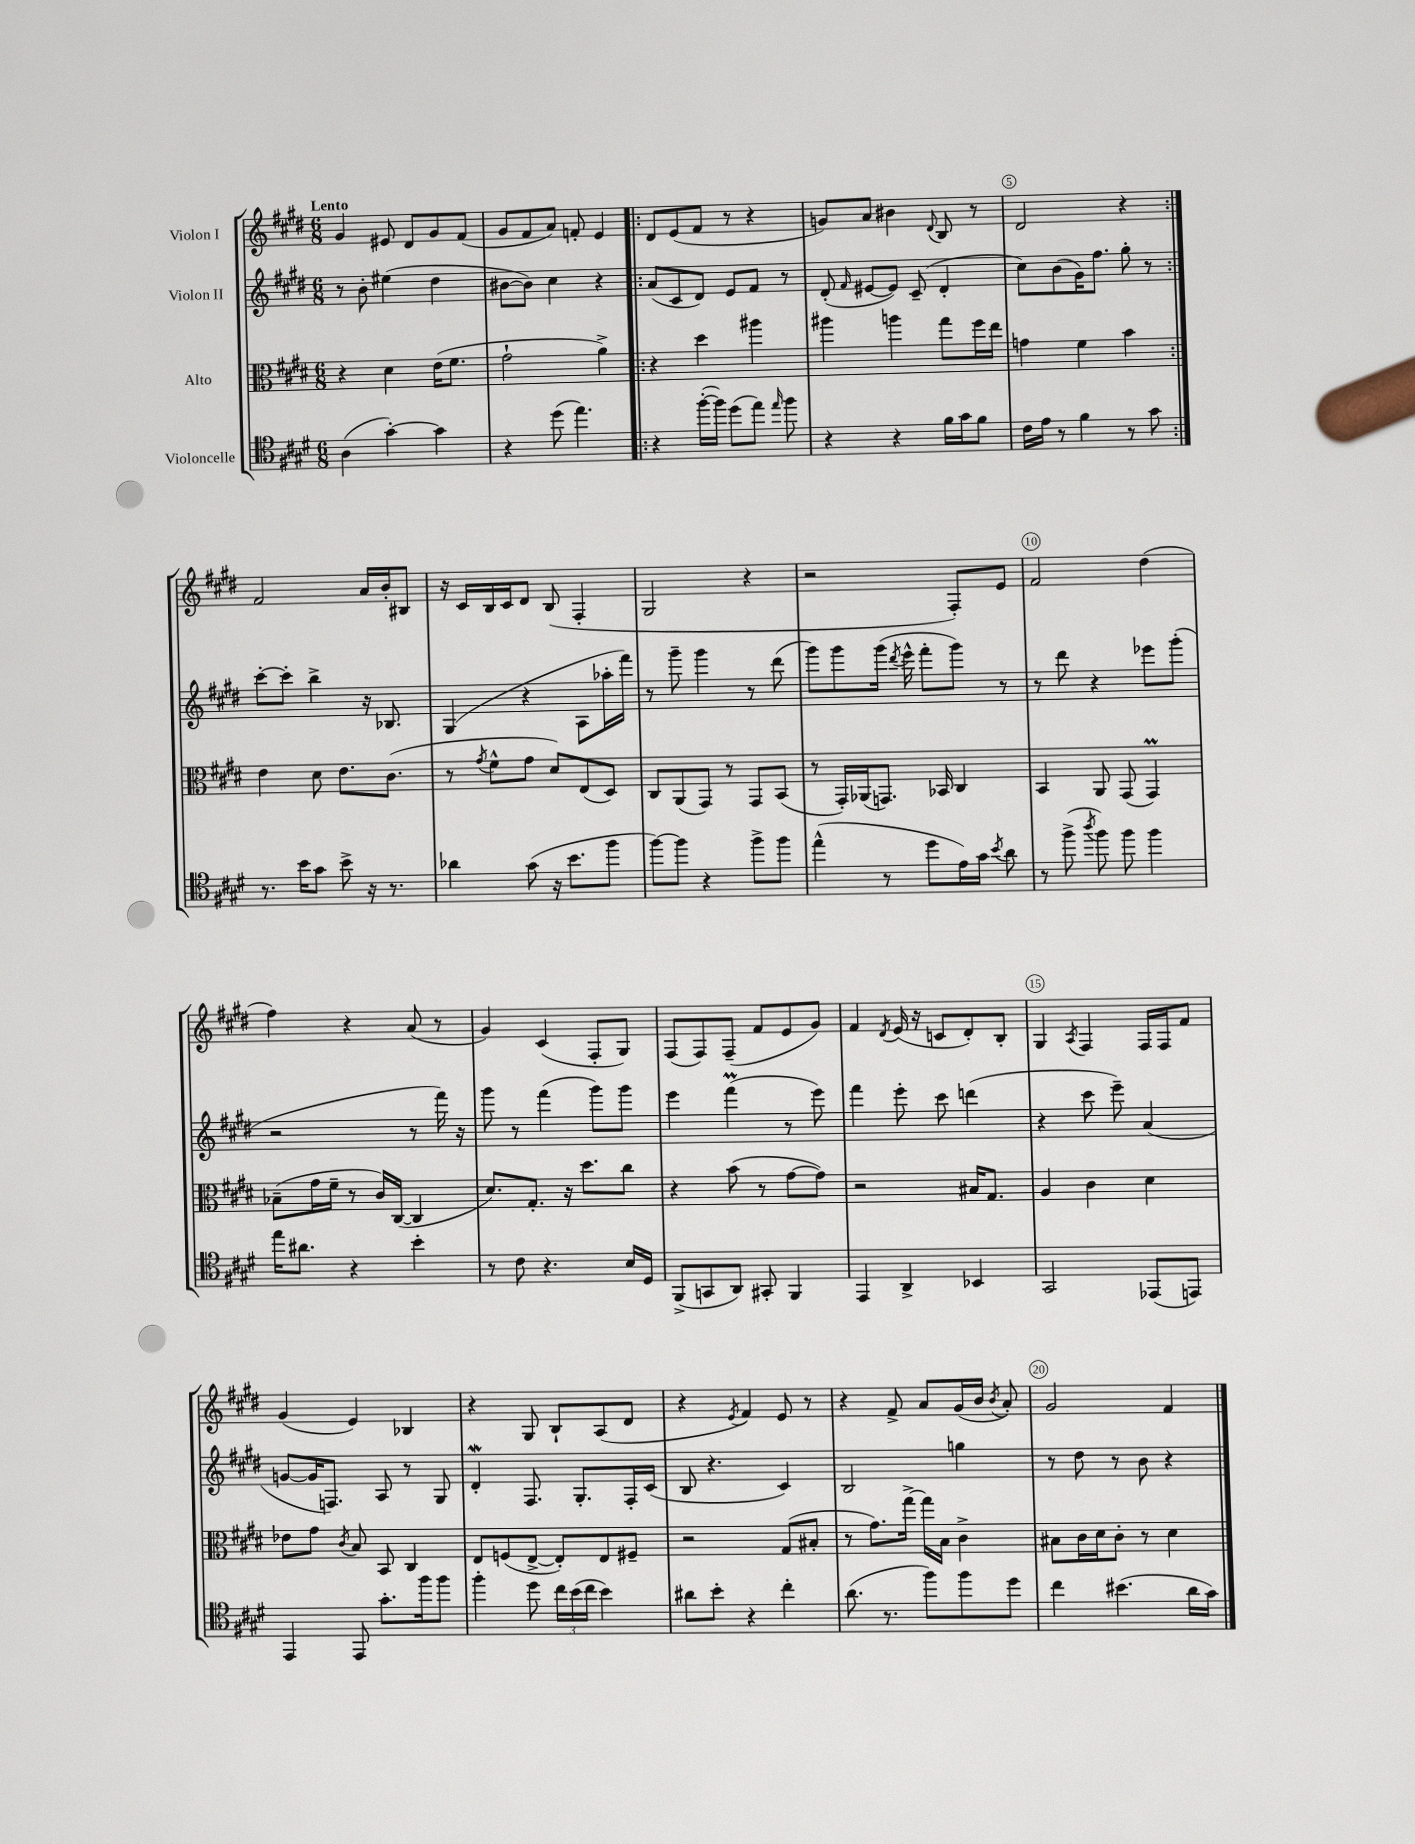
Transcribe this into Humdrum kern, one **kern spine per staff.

**kern	**kern	**kern	**kern
*staff4	*staff3	*staff2	*staff1
*clefC4	*clefC3	*clefG2	*clefG2
*k[f#c#g#d#]	*k[f#c#g#d#]	*k[f#c#g#d#]	*k[f#c#g#d#]
*M6/8	*M6/8	*M6/8	*M6/8
(4A	4r	8r	4g#
.	.	8b'	.
[4g#')	4d#	(4ee#	8e#
.	.	.	8d#
4g#]	(16e	4dd#	8g#
.	8.f#	.	.
.	.	.	(8f#
=	=	=	=
4r	2g#`	[8b#	8g#
.	.	8b#])	8f#
(8dd#	.	4cc#	8a)
4.ee)	.	.	8f'
.	4a^)	4r	4e
=!|:	=!|:	=!|:	=!|:
4r	4r	(8a	8d#
.	.	8c#	(8e
([16ff#'	4dd#	8d#)	8f#
16ff#])	.	.	.
(8dd#	.	8e	8r
8ee)	4aa#	8f#	4r
16qqee	.	.	.
8ff#	.	8r	.
=	=	=	=
4r	4aa#	(8d#'	8g)
.	.	16qqf#	.
.	.	[8e#	8a
4r	4aa	8e#])	4b#
.	.	(8c#~	.
.	.	.	8qqd#
16f#	8gg#	4d#'	8B
16g#	.	.	.
8f#	16ff#	.	8r
.	16ee	.	.
=	=	=	=
16c#	4g	8cc#)	2d#
16e	.	.	.
8r	.	(8b	.
4f#	4f#	16g#)	.
.	.	8.ff#	.
8r	4b	8gg#'	4r
8g#	.	8r	.
=:|!	=:|!	=:|!	=:|!
8.r	4e	[8ccc#'	2f#
.	.	8ccc#']	.
16b	.	.	.
8g#	8d#	4bb^	.
8b^	8.e	.	.
16r	.	16r	16a
8.r	(8.c#	8.B-	16b'
.	.	.	8B#
=	=	=	=
4a-	8r	(4G#	16r
.	.	.	16c#
.	8qg#	.	.
.	8f#^^	.	16B
.	.	.	16c#
(8g#	8g#	4r	8d#
16r	8d#)	.	(8B
8.b	.	.	.
.	(8E	8A	4F#'
8ff#	8D#)	16aa-'	.
.	.	16fff#)	.
=	=	=	=
[8ff#)	8C#	8r	2G#
8ff#]	(8AA	8ggg#~	.
4r	8GG#)	4ggg#	.
.	8r	.	.
8ff#^	8GG#	8r	4r
8ff#	(8BB	(8ddd#	.
=	=	=	=
(4ee^^	8r	8ggg#)	2r
.	16GG#')	8ggg#	.
.	(16AA-	.	.
8r	8.GG)	(16ggg#	.
.	.	8qddd#	.
.	.	16eee^^	.
8dd#	.	8fff#'	.
.	16BB-	.	.
16e)	4C#	8ggg#)	8F#')
16g#	.	.	.
8qb	.	.	.
8a	.	8r	8e
=	=	=	=
8r	4BB	8r	2f#
(8ff#^	.	8ddd#	.
8qaa	.	.	.
8ff#)	8AA	4r	.
8ff#	(8GG#	.	.
4ff#	4GG#)	8eee-	(4dd#
.	.	(8ggg#'	.
=	=	=	=
16ee	(8B-~	2r	4ff#)
8.a#	.	.	.
.	16g#	.	.
.	16f#~	.	.
4r	8r	.	4r
.	16c#)	.	.
.	([16C#	.	.
4b'	4C#]	8r	(8a
.	.	16fff#)	8r
.	.	16r	.
=	=	=	=
8r	8.d#)	8ggg#	4g#)
8c#	.	8r	.
.	8.G#'	.	.
4.r	.	(4fff#	(4c#
.	16r	.	.
.	8.dd#	.	.
.	.	8ggg#)	8F#'
16B	8cc#	8ggg#	8G#)
16D#	.	.	.
=	=	=	=
(8FF#^	4r	4eee	(8F#
8GG	.	.	8F#)
8AA)	(8b	(4fff#	(8F#~
8GG#'	8r	.	8f#
4FF#	[8g#	8r	8e
.	8g#])	8eee)	8g#)
=	=	=	=
4EE	2r	4fff#	4f#
.	.	.	8qd#
4AA^	.	8eee'	(16e
.	.	.	16r
.	.	8ccc#	8c
4BB-	16B#	(4ddd	8d#')
.	8.G#	.	.
.	.	.	8B'
=	=	=	=
2GG#	4A	4r	4G#
.	.	.	8qA
.	4c#	8ccc#	4F#
.	.	8eee~)	.
(8EE-	4d#	(4a	16F#
.	.	.	16F#
8EE)	.	.	8f#
=	=	=	=
4EE	8e-	[8g	(4g#
.	8g#	16g]	.
.	.	8.F)	.
.	8qc#	.	.
8EE	8B	.	4e)
8.g#'	8BB	8A	.
.	4C#	8r	4B-
16ff#	.	.	.
8ff#	.	8G#	.
=	=	=	=
4ff#'	8E	4d#'	4r
.	(8F	.	.
8dd#	[8E^	8.F#	8G#
24cc#	8E'])	.	8B`
(24b	.	.	.
.	.	8.G#'	.
24cc#	.	.	.
4b)	8E	.	(8A
.	8F#~	16F#'	8d#
.	.	(16c#	.
=	=	=	=
8a#	2r	8B	4r
8b'	.	4.r	.
.	.	.	8qe
4r	.	.	4f#)
4cc#'	(8G#	4c#)	8e
.	8B#'	.	8r
=	=	=	=
(8.a	8r	2B	4r
.	8.g#)	.	.
8.r	.	.	.
.	.	.	8f#^
.	[16gg#^	.	.
8ff#)	16gg#]	.	8a
.	16B	.	.
8ff#	4c#^	4gg	(16g#
.	.	.	16b
.	.	.	8qb
8dd#	.	.	8a')
=	=	=	=
4cc#	8B#	8r	2g#
.	16c#	8dd#	.
.	16d#	.	.
(4.b#	8c#'	8r	.
.	8r	8b	.
.	4d#	4r	4f#
16a	.	.	.
16g#)	.	.	.
==	==	==	==
*-	*-	*-	*-
